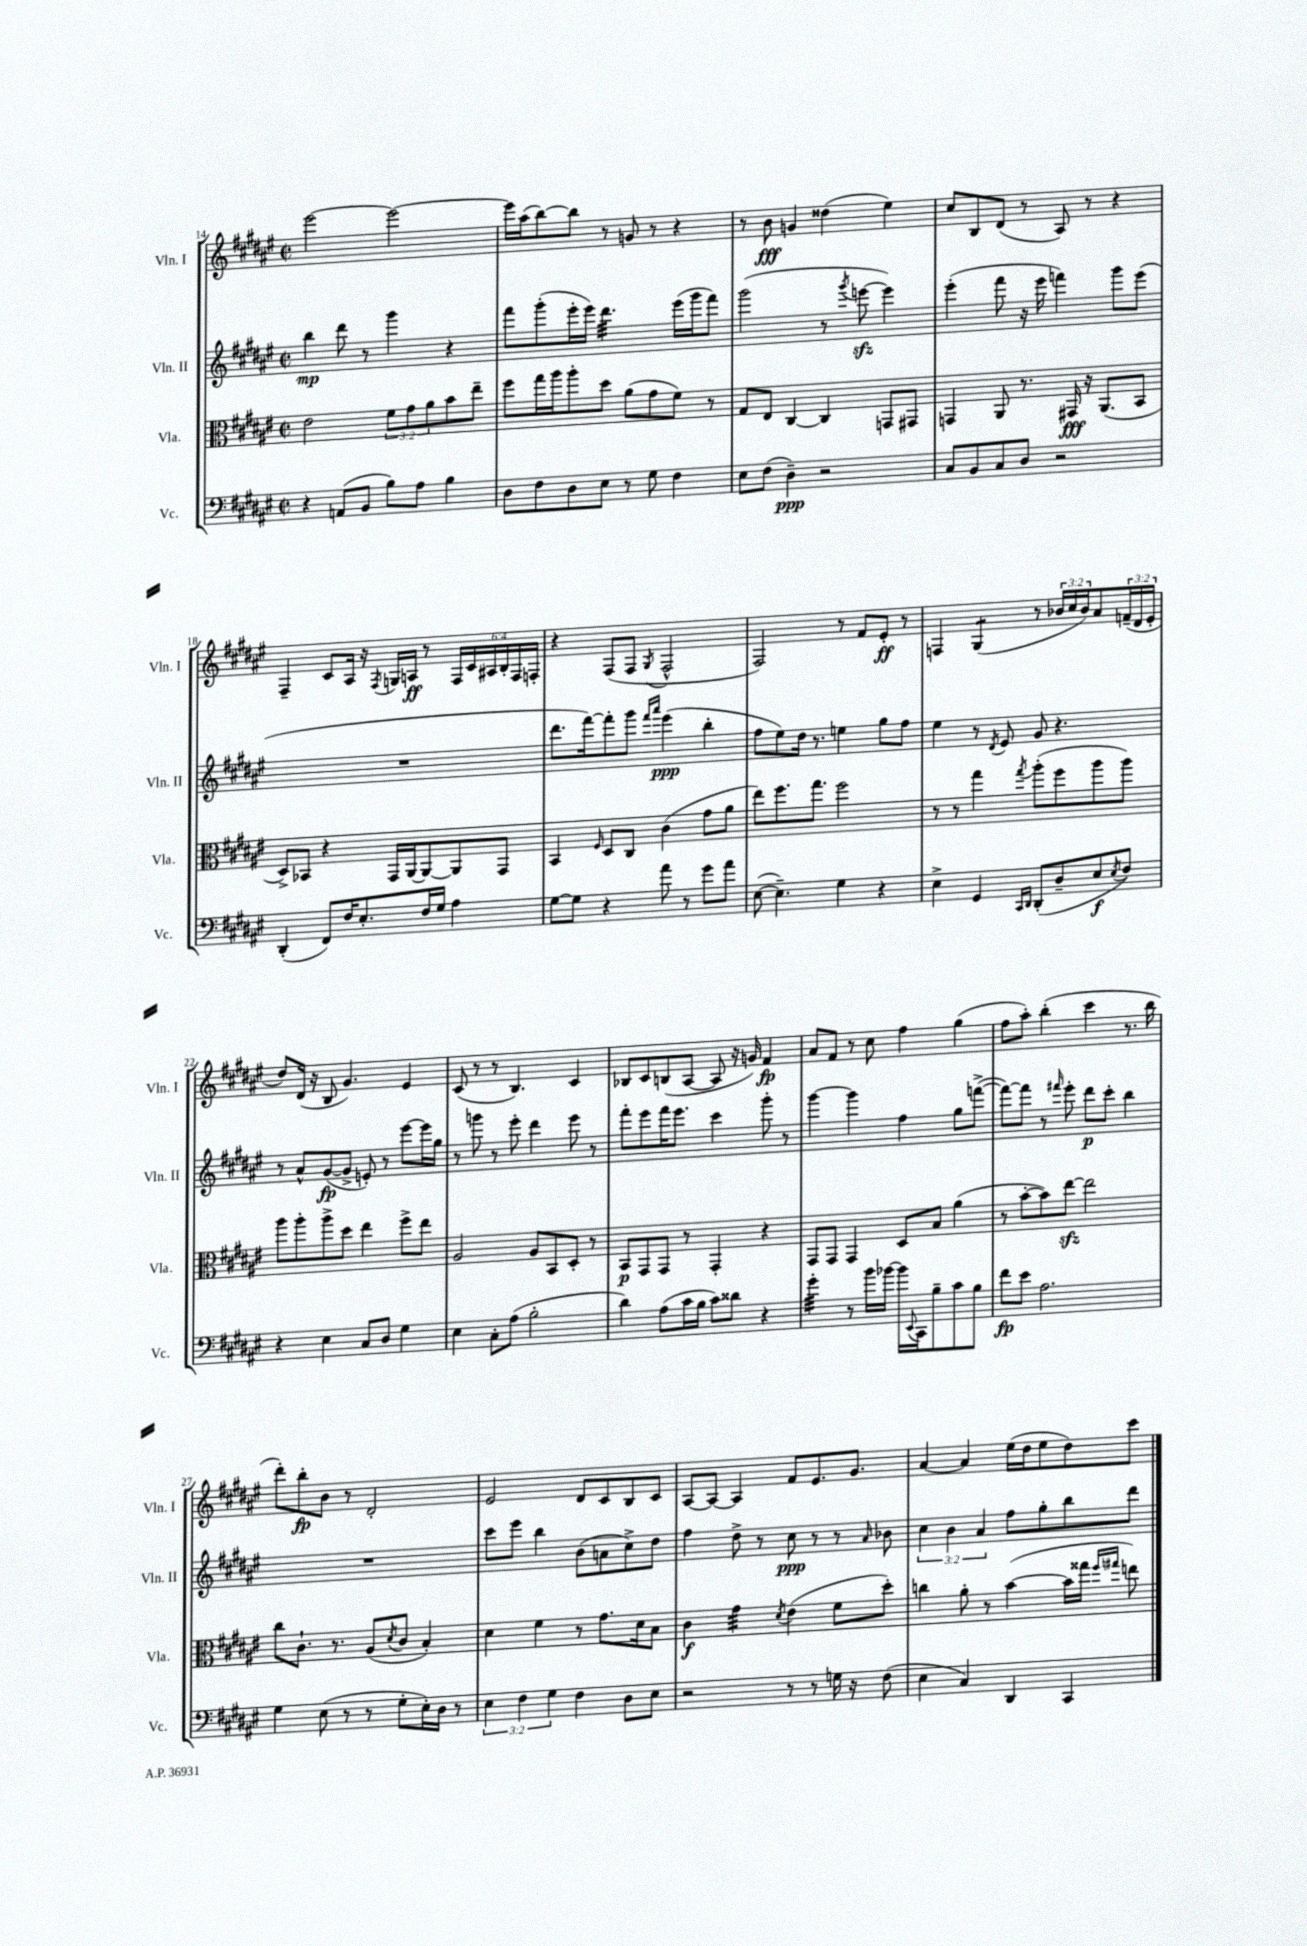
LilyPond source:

<<
\new StaffGroup <<
\new Staff = "s0" \with { instrumentName = "Vln. I" shortInstrumentName = "Vln. I" } {
    \clef treble \key fis \major \defaultTimeSignature \time 2/2 \override Staff.TupletNumber.text = #tuplet-number::calc-fraction-text
    eis'''2~ eis'''2~ |
    eis'''16 ais''16( b''8~) b''8 r8 g'8 r8 r4 |
    r8 b'8\fff g'4 disis''4( eis''4) |
    cis''8 b8 dis'8( r8 ais8) r8 r4 |
    fis4-- cis'8 ais16 r16 \acciaccatura { fis8 } g16 a16\ff r8 \tuplet 6/4 { fis16 cis'16 ais16 b16-. fis16 f16-. } |
    r4 fis8( fis8 \acciaccatura { gis8 } fis2-^ |
    fis2) r8 fis'8 eis'8-.\ff r8 |
    f4 gis4:8( r8 \tuplet 3/2 { bes'16 cis''16 bes'16) } ais'8 \tuplet 3/2 { f'16--( dis'16 eis'16-. } |
    dis''8) dis'16( r16 b8 gis'4.) eis'4 |
    cis'8( r8 r8 b4.) cis'4 |
    bes8 cis'8 b8( ais8~ ais8 r16 g'16) fis'4\fp |
    ais'8 fis'8 r8 cis''8 fis''4 gis''4( |
    fis''8 ais''8-.) b''4-.( cis'''4 r8. b''16 |
    dis'''8-.) b''8-.\fp b'8 r8 dis'2-. |
    eis'2 dis'8 cis'8 b8 cis'8 |
    ais8~ ais8~ ais4 fis'8 eis'8. gis'8. |
    ais'4~ ais'4 eis''16( dis''16 eis''8 dis''8) cis'''8 \bar "|." |
}
\new Staff = "s1" \with { instrumentName = "Vln. II" shortInstrumentName = "Vln. II" } {
    \clef treble \key fis \major \defaultTimeSignature \time 2/2 \override Staff.TupletNumber.text = #tuplet-number::calc-fraction-text
    b''4\mp dis'''8 r8 gis'''4 r4 |
    fis'''8 gis'''8-.( eis'''16-. eis'''16) dis'''4.:32 eis'''16( gis'''16 fis'''8) |
    gis'''2( r8 \acciaccatura { gis'''8 } e'''8~\sfz e'''4) |
    eis'''4-.( fis'''8 r16 eis'''16 f'''4) gis'''8 eis'''8( |
    R1 |
    dis'''8. fis'''16~) fis'''8-. gis'''8 \grace { fis'''16 ais'''16 } eis'''4\ppp( b''4-. |
    fis''8 eis''8) dis''16 r8. e''4 gis''8 fis''8 |
    eis''4 r8 \acciaccatura { dis'8 } eis'8 gis'8 r4. |
    r8 ais'8-^ gis'8~\fp( gis'8-> e'8-.) r8 eis'''8~ eis'''16 gis''16 |
    r8 g'''8 r8 eis'''8-. dis'''4 eis'''8 r8 |
    fis'''8-. eis'''8 fis'''16 eis'''8. cis'''4 gis'''8-. r8 |
    gis'''4~ gis'''4 fis''4 gis''8 f'''8~->( |
    f'''8~) f'''8 r8 \grace { fis'''16 } eis'''8-. dis'''8\p cis'''8-. b''4 |
    R1 |
    cis'''8 eis'''8 b''4 b'8( a'8 cis''8->) dis''8 |
    fis''4 dis''8-> r8 cis''8\ppp r8 r8 \grace { ais'16 } bes'8 |
    \tuplet 3/2 { cis''4 b'4 ais'4 } fis''8 gis''8-. b''8 dis'''8 \bar "|." |
}
\new Staff = "s2" \with { instrumentName = "Vla." shortInstrumentName = "Vla." } {
    \clef alto \key fis \major \defaultTimeSignature \time 2/2 \override Staff.TupletNumber.text = #tuplet-number::calc-fraction-text
    eis'2 \tuplet 3/2 { fis'8 gis'8 ais'8 } b'8 eis''8-- |
    fis''8 gis''16 ais''16 ais''8-. dis''8 ais'8( gis'8 fis'8) r8 |
    gis8 eis8 cis4~ cis4 g,8 gis,8 |
    g,4 ais,8 r8. gis,16\fff r16 ais,8.( b,8 |
    dis8->) bes,8 r4 gis,16 ais,16~ ais,8~ ais,8 gis,8 |
    b,4 \grace { fis16 } dis8 cis8 cis'4( gis'8 ais'8 |
    eis''8) fis''8. gis''8. fis''2 |
    r8 r8 gis''4 \acciaccatura { gis''8 } ais''8-.( fis''8 ais''8 ais''8) |
    ais''8 ais''8-. ais''8-> dis''8 eis''4 fis''8-> eis''8 |
    ais2 ais8 b,8 dis8-. r8 |
    b,8\p gis,8 gis,8 r8 gis,4-. r4 |
    gis,8 gis,8 gis,4 dis8 b8 ais'4( |
    r8 b'8~-. b'8) eis''8~\sfz eis''2 |
    cis''8 cis'8.-! r8. ais8( \acciaccatura { dis'8 } cis'8 b4-.) |
    dis'4 fis'4 r8 gis'8. dis'16 b8 |
    cis'4\f gis'4:32 \acciaccatura { dis'8 } eis'4( fis'8 dis''8-.) |
    c''4 ais'8-. r8 b'4~( b'16 gisis''16 \grace { fis''16 gis''16 } e''8) \bar "|." |
}
\new Staff = "s3" \with { instrumentName = "Vc." shortInstrumentName = "Vc." } {
    \clef bass \key fis \major \defaultTimeSignature \time 2/2 \override Staff.TupletNumber.text = #tuplet-number::calc-fraction-text
    r4 a,8( b,8 b8) ais8 b4 |
    dis8 fis8 dis8 eis8 r8 gis8 fis4 |
    eis8 fis8( dis4--\ppp) r2 |
    cis8 b,8 cis8 dis8 r2 |
    dis,4-.( fis,8) fis16 eis8.-. fis16 gis16 ais4 |
    gis8~ gis8 r4 ais'8 r8 gis'8 ais'8 |
    eis8~( eis4.--) gis4 r4 |
    eis4-> gis,4 \grace { cis,16 dis,16 } dis,8-.( dis8-- eis8\f \acciaccatura { eis8 } fis8) |
    r4 eis4 cis8 dis8 gis4 |
    eis4 cis8-. ais8( b2-. |
    dis'4) ais8( cis'16 b16 cis'8) disis'8 r4 |
    gis'4:32-. r8 b'16 bes'16~ bes'16 \appoggiatura { eis,8 } cis,16 b8-- cis'8 b8 |
    fis'8\fp eis'8 ais2. |
    gis4 eis8( r8 r8 gis8-. eis16-.) dis16 r8 |
    \tuplet 3/2 { eis4 fis4 gis4 } fis4 dis8 eis8 |
    r2 r8 r8 g16 r16 fis8( |
    eis4 cis4) dis,4 cis,4 \bar "|." |
}
>>
>>
\layout { \context { \Score currentBarNumber = #14 } }
